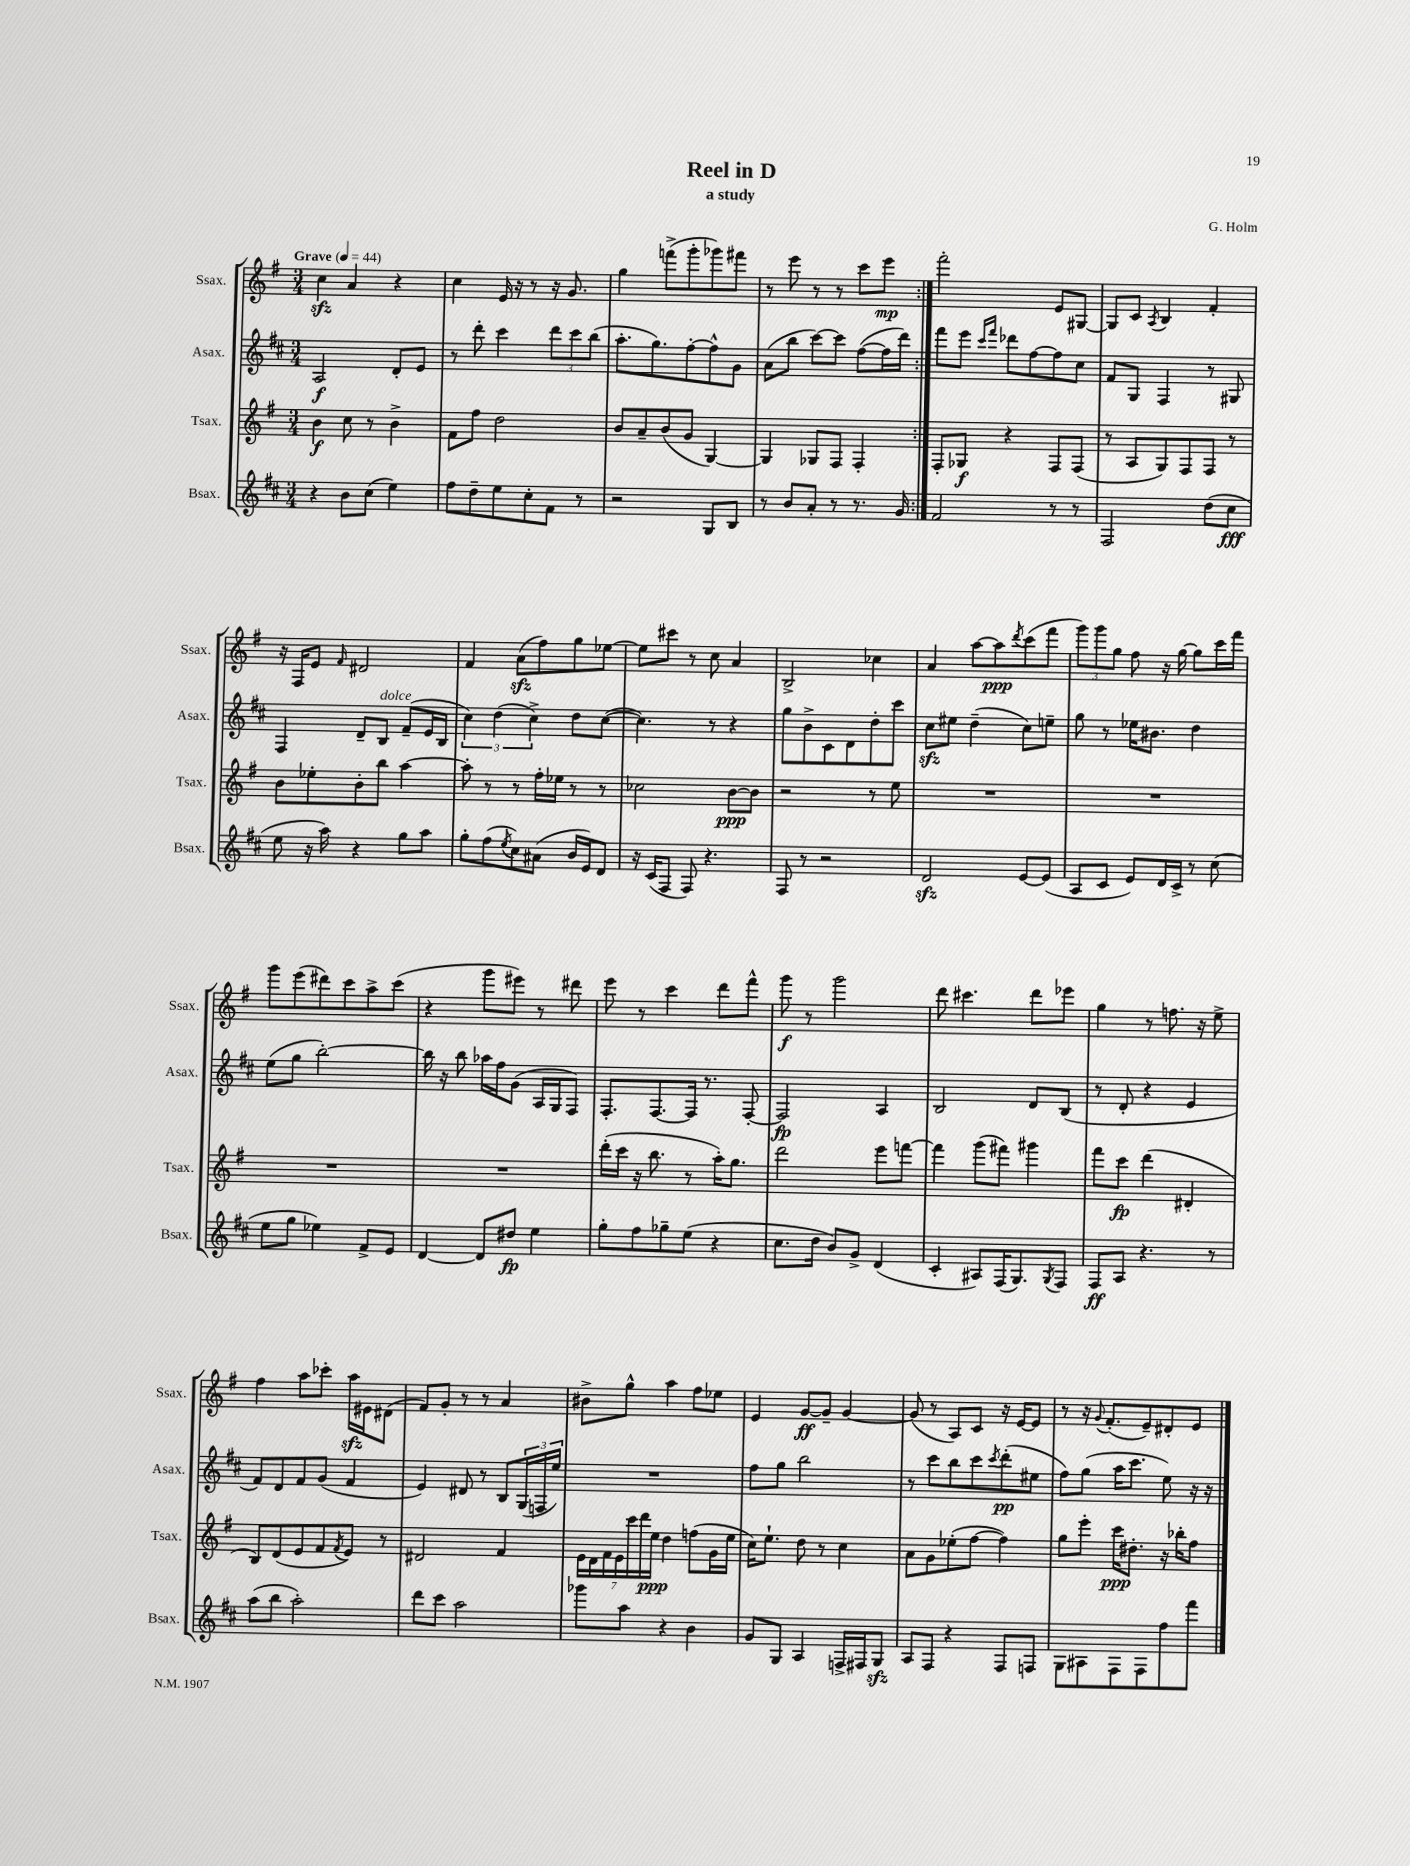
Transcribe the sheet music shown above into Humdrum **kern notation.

**kern	**kern	**kern	**kern
*staff4	*staff3	*staff2	*staff1
*clefG2	*clefG2	*clefG2	*clefG2
*k[f#c#]	*k[f#]	*k[f#c#]	*k[f#]
*M3/4	*M3/4	*M3/4	*M3/4
*MM44	*MM44	*MM44	*MM44
4r	4b\	2A/	4cc\
8b\L	8cc\	.	4a/
(8cc#\J	8r	.	.
4ee\)	4b^\	8d'/L	4r
.	.	8e/J	.
=	=	=	=
8ff#\L	8f#\L	8r	4cc\
8dd~\	8ff#\J	8ddd'\	.
8ee\	2dd\	4ccc#\	16e/
.	.	.	16r
8cc#'\	.	.	8r
8f#\J	.	12ddd\L	16r
.	.	.	8.g/
.	.	12ccc#\	.
8r	.	.	.
.	.	(12bb\J	.
=	=	=	=
2r	8b/L	8.aa'\L	4gg\
.	8a~/	.	.
.	.	8.gg\)	.
.	(8b/	.	(8fff^\L
.	8g/J	[8ff#'\	8ggg'\
8G/L	[4G/)	8ff#^^\]	8ggg-\)
8B/J	.	8g\J	8fff#\J
=	=	=	=
8r	4G/]	(8a\L	8r
8b/L	.	8bb\J	8eee\
8a'/J	8G-/L	[8ccc#\L)	8r
8r	8F#/J	8ccc#\]J	8r
8.r	4F#'/	([8ff#\L	8ccc\L
.	.	16ff#\]L	8eee\J
16g/	.	16ddd\JJ)	.
=:|!	=:|!	=:|!	=:|!
2f#/	8F#'/L	8fff#\L	2fff#'\
.	8G-/J	8eee\J	.
.	.	16qqccc#/LL	.
.	.	16qqfff#/JJ	.
.	4r	8ddd-\L	.
.	.	[8ff#\	.
8r	8F#/L	8ff#\]	8e/L
8r	(8F#/J	8cc#\J	[8G#/J
=	=	=	=
2F#/	8r	8f#/L	8G#/]L
.	8A/L	8G/J	8c/J
.	.	.	8qA/
.	8G/)	4F#/	4B/
.	8F#/	.	.
(8dd\L	8F#/J	8r	4f#'/
8cc#\J	8r	8G#/	.
=	=	=	=
8ee\	8b\L	4F#/	16r
.	.	.	16F#/LK
16r	8ee-'\	.	8e/J
16aa\)	.	.	.
.	.	.	16qqf#/
4r	8b'\	8d~/L	2d#/
.	8bb\J	8B/J	.
8gg\L	[4aa\	(8f#~/L	.
8aa\J	.	16e/L	.
.	.	16B/JJ	.
=	=	=	=
8gg'\L	8aa'\]	6cc#\)	4f#/
(8ff#\	8r	.	.
.	.	(6dd\	.
8qee/	.	.	.
8cc#\)	8r	.	(8a\L
.	.	6cc#^\)	.
(8a#\J	16ff#'\LL	.	8ff#\)
.	16ee-\JJ	.	.
16b/LL	8r	8dd\L	8gg\
16e/J)	.	.	.
8d/J	8r	([8cc#\J	[8ee-\J
=	=	=	=
16r	2cc-\	4.cc#\])	8ee-\]L
(16c#/LK	.	.	.
8F#/J	.	.	8ccc#\J
8F#/)	.	.	8r
4.r	.	8r	8cc\
.	[8b\L	4r	4a/
.	8b\]J	.	.
=	=	=	=
8F#/	2r	8gg\L	2B^/
8r	.	8b^\	.
2r	.	8c#\	.
.	.	8d\	.
.	8r	8dd'\	4cc-\
.	8ee\	8ccc#\J	.
=	=	=	=
2d/	2.r	8cc#\L	4a/
.	.	8ee#\J	.
.	.	(4dd~\	[8aa\L
.	.	.	8aa\]
.	.	.	8qddd/
[8e/L	.	8cc#\L)	(8ccc\
(8e/]J	.	8ee~\J	8fff#\J
=	=	=	=
8A/L	2.r	8gg\	12ggg\L)
.	.	.	12ggg\
8c#/J	.	8r	.
.	.	.	12gg\J
8e/L)	.	16ee-\LK	8ff#\
.	.	8.b#\J	.
16d/L	.	.	16r
16c#^/JJ	.	.	[16gg\
8r	.	4dd\	8gg\]L
(8cc#\	.	.	16ccc\L
.	.	.	16fff#\JJ
=	=	=	=
8ee\L	2.r	(8ee\L	8ggg\L
8gg\J	.	8gg\J	(8eee\
4ee-\)	.	[2bb'\)	8ddd#\)
.	.	.	8ccc\
8f#^/L	.	.	8aa^\
8e/J	.	.	(8ccc\J
=	=	=	=
[4d/	2.r	16bb\]	4r
.	.	16r	.
.	.	8bb\	.
8d/]L	.	16aa-\LL	8ggg\L
.	.	16ff#\J	.
8dd#/J	.	(8g\J	8eee#\J)
4ee\	.	16A/LL	8r
.	.	16G/J	.
.	.	8F#/J)	8ddd#\
=	=	=	=
8gg'\L	(16ddd'\LL	8.F#'/L	8eee\
.	16ccc\JJ	.	.
8ff#\	16r	.	8r
.	8.bb\	[8.F#/	.
8gg-~\	.	.	4ccc\
(8ee\J	8r	16F#/]Jk	.
.	.	8.r	.
4r	16aa'\LK)	.	8ddd\L
.	8.gg\J	.	.
.	.	[8F#'/	8fff#^^\J
=	=	=	=
8.cc#\L	2ddd\	2F#/]	8ggg\
.	.	.	8r
16dd\Jk	.	.	.
8b/L)	.	.	2ggg\
8g^/J	.	.	.
(4d/	8eee\L	4A/	.
.	[8fff\J	.	.
=	=	=	=
4c#'/	4fff\]	2B/	8ddd\
.	.	.	4.ccc#\
8A#/L)	(8ggg\L	.	.
(16F#/K	8fff#\J)	.	.
8.G/)	.	.	.
.	4ggg#\	8d/L	8ddd\L
8qG/	.	.	.
8F#/J	.	(8B/J	8eee-\J
=	=	=	=
8F#/L	8fff#\L	8r	4gg\
8A/J	8ccc\J	8d'/	.
4.r	(4ddd\	4r	8r
.	.	.	8.ff\
.	4d#'/	4e/	.
.	.	.	16r
8r	.	.	8ee^\
=	=	=	=
(8aa\L	8B/L)	8f#/L)	4ff#\
8bb\J	(8d/	8d/	.
2aa'\)	8e/	8f#/	8aa\L
.	8f#/	(8g/J	8ccc-'\J
.	8qf#/	.	.
.	8e/J)	4f#/	16aa\LL
.	.	.	16e#\J
.	8r	.	(8d#\J
=	=	=	=
8ddd\L	2d#/	4e/)	8f#/L)
8ccc#\J	.	.	8g'/J
2aa\	.	8d#/	8r
.	.	8r	8r
.	4f#/	8B/L	4a/
.	.	(24G/L	.
.	.	24F/	.
.	.	24ee/JJ)	.
=	=	=	=
8ggg-\L	28e\LL	2.r	8b#^\L
.	28d\	.	.
.	28f#\	.	.
.	28e\	.	.
8aa\J	.	.	8gg^^\J
.	28ccc\	.	.
.	28ddd\	.	.
.	28ee\JJ	.	.
4r	4dd\	.	4aa\
4b\	(8ff\L	.	8ff#\L
.	16g\L	.	8ee-\J
.	16ee\JJ	.	.
=	=	=	=
8g/L	16cc\LK)	8ff#\L	4e/
.	8.ee`\J	.	.
8G/J	.	8gg\J	.
4A/	8dd\	2bb\	[8g/L
.	8r	.	8g~/]J
16F^/LL	4cc\	.	[4g/
16F#/J	.	.	.
8G/J	.	.	.
=	=	=	=
8A/L	8a\L	8r	(8g/]
8F#/J	8g\	8ccc#\L	8r
4r	(8ee-'\	8bb\	8A/L)
.	[8ff#\J	8ccc#\	8c/J
.	.	8qccc#/	.
8F#/L	4ff#\])	(8ddd'\	16r
.	.	.	[16e/LK
8F/J	.	8ee#\J	8e/]J
=	=	=	=
8G\L	8gg\L	8ff#\L)	8r
8A#\	8eee'\J	(8gg\J	16r
.	.	.	8qqg/
.	.	.	(8.f#'/L
8F#\	16ccc\LK	16aa\LK	.
.	8.dd#'\J	8.ccc#\J	.
8F#\	.	.	8e~/)
8ff#\	16r	8ee\)	8d#'/
.	16bb-'\LK	.	.
8fff#\J	8ff#\J	16r	8e/J
.	.	16r	.
==	==	==	==
*-	*-	*-	*-
